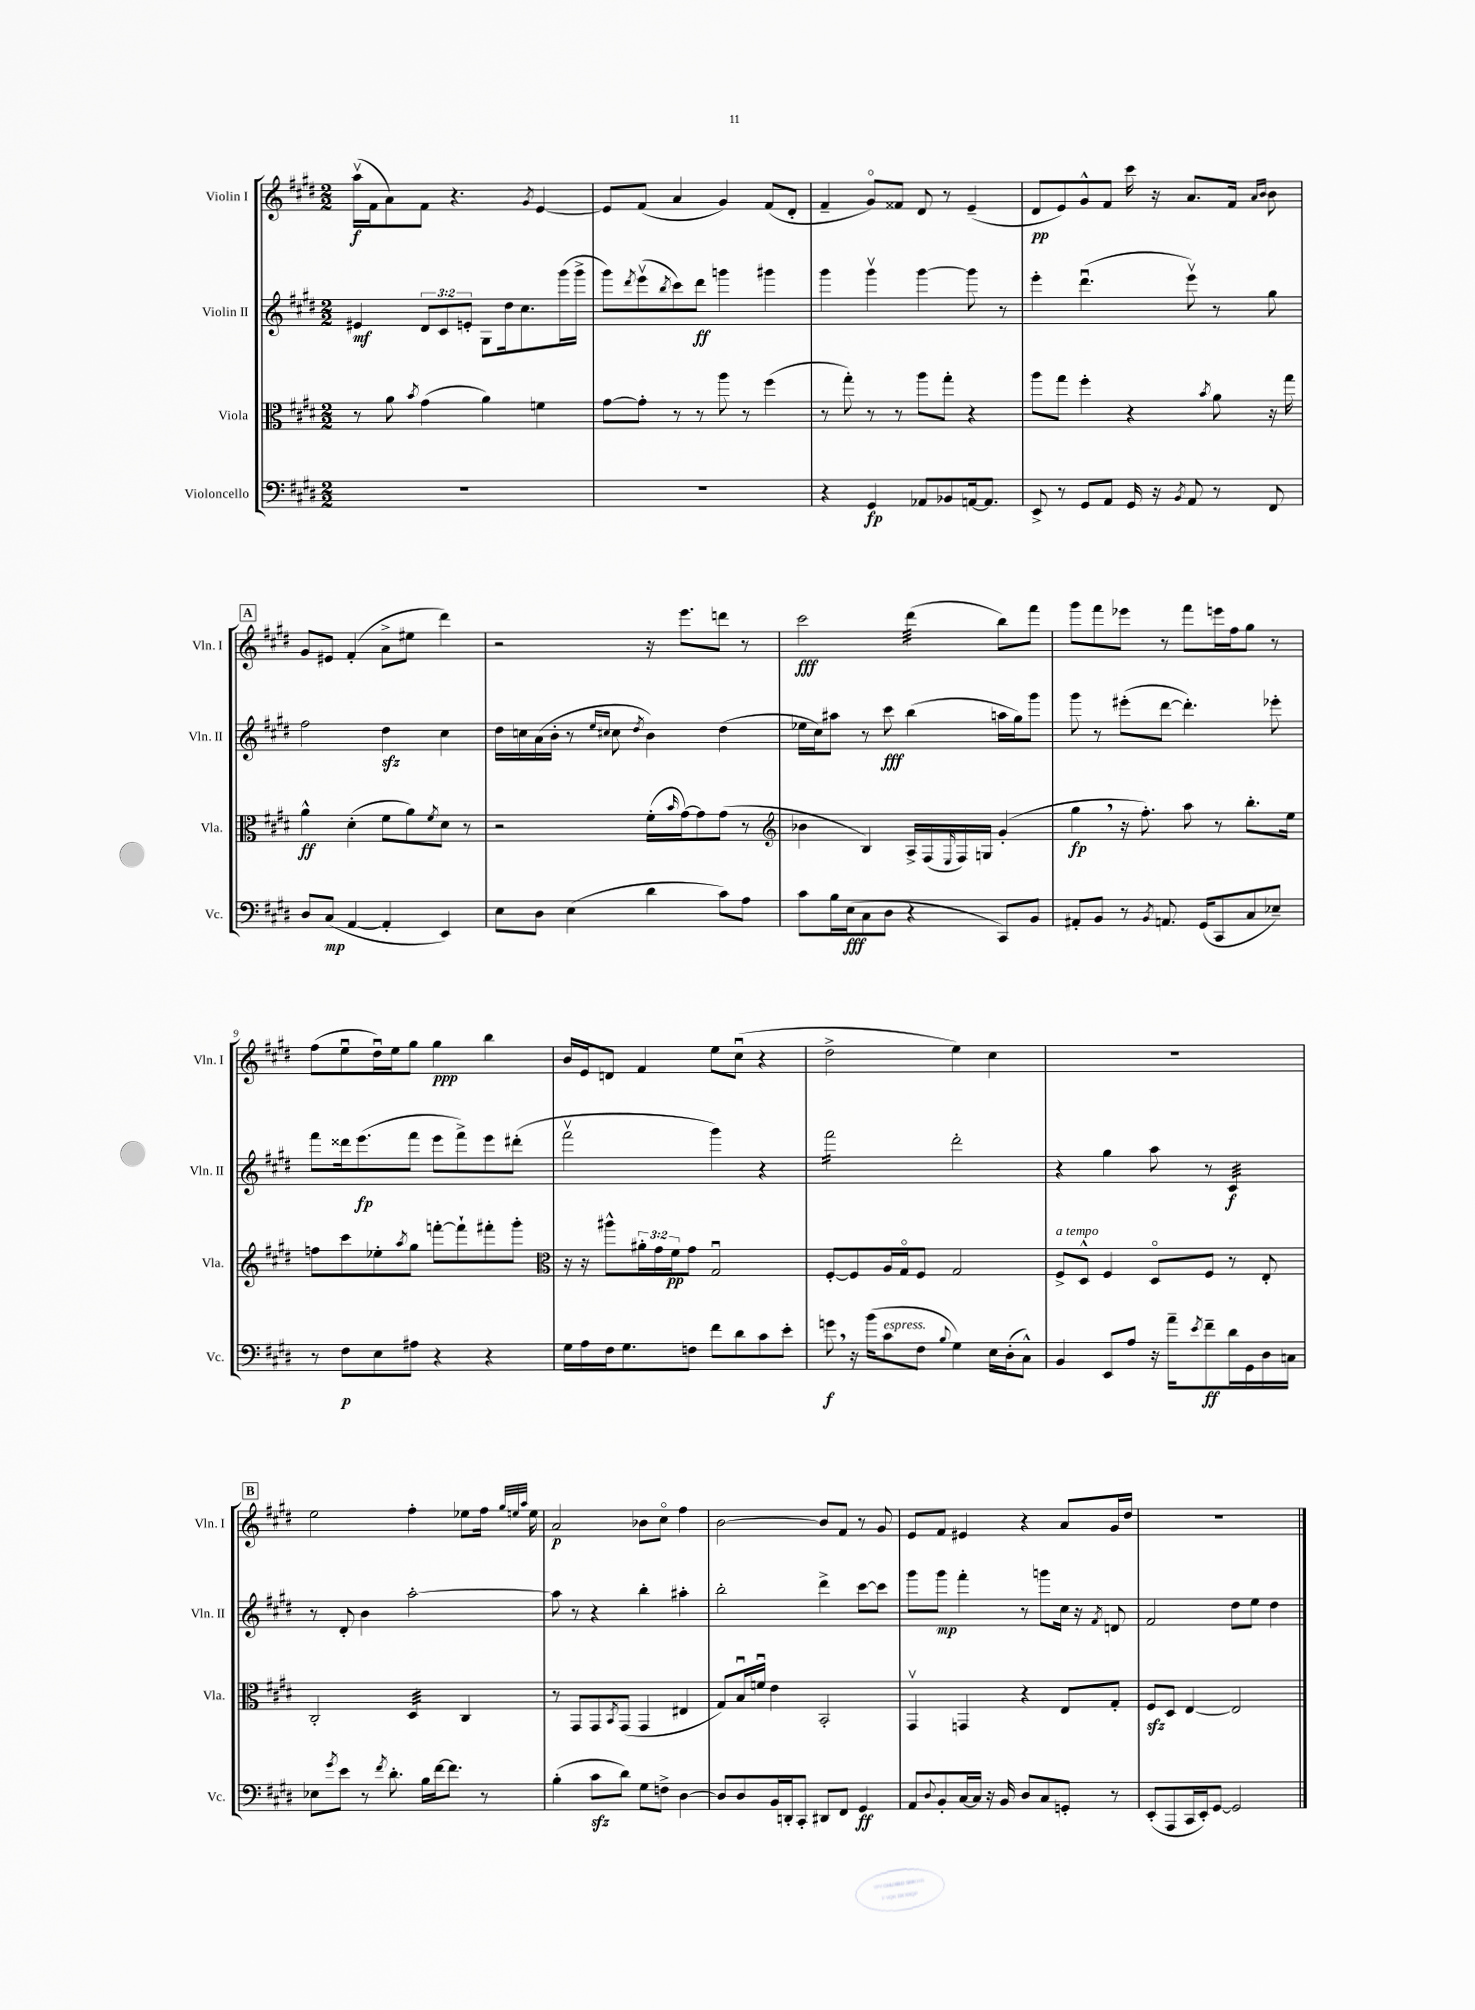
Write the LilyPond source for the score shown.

<<
\new StaffGroup <<
\new Staff = "s0" \with { instrumentName = "Violin I" shortInstrumentName = "Vln. I" } {
    \clef treble \key e \major \numericTimeSignature \time 2/2
    a''16\upbow\f( fis'16 a'8) fis'8 r4. \acciaccatura { gis'8 } e'4~ |
    e'8 fis'8( a'4 gis'4) fis'8( dis'8-. |
    fis'4-- gis'8\flageolet) fisis'8 dis'8 r8 e'4--( |
    dis'8\pp e'8) gis'8-^ fis'8 cis'''16 r16 a'8. fis'16 \grace { a'16 b'16 } b'8 |
    \mark \markup { \box "A" } gis'8 eis'8 fis'4-.( a'8-> eis''8 dis'''4) |
    r2 r16 e'''8. d'''8 r8 |
    cis'''2\fff dis'''4:32( b''8) fis'''8 |
    gis'''8 fis'''8 ees'''8 r8 fis'''8 e'''16 fis''16 gis''8 r8 |
    fis''8( e''8\downbow dis''16\downbow) e''16 gis''8 gis''4\ppp b''4 |
    b'16 e'16 d'8 fis'4 e''8 cis''8\downbow( r4 |
    dis''2-> e''4) cis''4 |
    R1 |
    \mark \markup { \box "B" } e''2 fis''4-. ees''8 fis''16 \grace { gis''32 e''32 a''32 } e''16 |
    a'2\p bes'8 cis''8\flageolet fis''4 |
    b'2~ b'8 fis'8 r8 gis'8 |
    e'8 fis'8 eis'4 r4 a'8 gis'16 dis''16 |
    R1 \bar "|." |
}
\new Staff = "s1" \with { instrumentName = "Violin II" shortInstrumentName = "Vln. II" } {
    \clef treble \key e \major \numericTimeSignature \time 2/2 \override Staff.TupletNumber.text = #tuplet-number::calc-fraction-text
    eis'4\mf \tuplet 3/2 { dis'8 cis'8 e'8-. } gis8 dis''16 cis''8. gis'''16( gis'''16-> |
    gis'''8) \acciaccatura { dis'''8 } e'''8\upbow( \acciaccatura { b''8 } cis'''8) dis'''8\ff g'''4 gis'''4 |
    gis'''4 gis'''4\upbow gis'''4~ gis'''8 r8 |
    e'''4-. dis'''4.\downbow( e'''8\upbow) r8 gis''8 |
    \mark \markup { \box "A" } fis''2 dis''4\sfz cis''4 |
    dis''16 c''16 a'16( b'16-. r8 \grace { e''16 cis''16 } cis''8 \acciaccatura { dis''8 } b'4) dis''4( |
    ees''16 cis''16) ais''8 r8 cis'''8\fff b''4( a''16 gis''16) gis'''8 |
    gis'''8 r8 eis'''8-.( dis'''8~ dis'''4.-.) ees'''8-. |
    fis'''8 disis'''16 e'''8.\fp( fis'''8 e'''8 fis'''8->) e'''8 dis'''8-.( |
    fis'''2\upbow gis'''4) r4 |
    fis'''2:16 dis'''2-. |
    r4 gis''4 a''8 r8 cis'4:32\f |
    \mark \markup { \box "B" } r8 dis'8-. b'4 a''2~-. |
    a''8 r8 r4 b''4-. ais''4-. |
    b''2-. dis'''4-> cis'''8~ cis'''8 |
    gis'''8 gis'''8\mp fis'''4-. r8 g'''8 cis''16 r16 \acciaccatura { fis'8 } d'8 |
    fis'2 dis''8 e''8 dis''4 \bar "|." |
}
\new Staff = "s2" \with { instrumentName = "Viola" shortInstrumentName = "Vla." } {
    \clef alto \key e \major \numericTimeSignature \time 2/2 \override Staff.TupletNumber.text = #tuplet-number::calc-fraction-text
    r8 a'8 \acciaccatura { b'8 } gis'4( a'4) f'4 |
    gis'8~ gis'8-. r8 r8 a''8 r8 fis''4( |
    r8 gis''8-.) r8 r8 a''8 gis''8-. r4 |
    a''8 gis''8 fis''4-. r4 \acciaccatura { b'8 } a'8 r16 gis''16 |
    \mark \markup { \box "A" } a'4-^\ff dis'4-.( fis'8 a'8) \acciaccatura { fis'8 } dis'8 r8 |
    r2 fis'16-.( \grace { b'16 } gis'16~) gis'8 gis'8( r8 |
    \clef treble bes'4 b4) a16-> fis16( \grace { e16 } fis16) g16 gis'4-.( |
    gis''4\fp \breathe r16 fis''8.-.) a''8 r8 b''8.-. e''16 |
    f''8 cis'''8 ees''8-. \acciaccatura { a''8 } gis''8 f'''8~-. f'''8-! fis'''8-. gis'''8-. |
    \clef alto r16 r16 ais''8-^ \tuplet 3/2 { ais'16-. gis'16 fis'16\pp } gis'8 gis2\downbow |
    fis8~-. fis8 a16 gis16\flageolet fis8 gis2 |
    fis8->^\markup { \italic "a tempo" } dis8-^ fis4 dis8\flageolet fis8 r8 e8-. |
    \mark \markup { \box "B" } cis2-. dis4:32 cis4 |
    r8 gis,8 gis,8 \acciaccatura { b,8 } gis,8( gis,4 eis4 |
    gis8) b16\downbow f'16\downbow e'4 b,2-. |
    gis,4\upbow g,4 r4 e8 gis8-. |
    fis8\sfz dis8 e4~ e2 \bar "|." |
}
\new Staff = "s3" \with { instrumentName = "Violoncello" shortInstrumentName = "Vc." } {
    \clef bass \key e \major \numericTimeSignature \time 2/2
    R1 |
    R1 |
    r4 gis,4\fp aes,8 bes,8 a,16~ a,8. |
    e,8-> r8 gis,8 a,8 gis,16 r16 \acciaccatura { b,8 } a,8 r8 fis,8 |
    \mark \markup { \box "A" } dis8 cis8\mp( a,4~ a,4-. e,4) |
    e8 dis8 e4( dis'4 cis'8) a8 |
    cis'8 b16 e16\fff( cis8 dis8 r4 cis,8) b,8 |
    ais,8-. b,8 r8 \acciaccatura { b,8 } a,8. gis,16( cis,8 cis8 ees8--) |
    r8 fis8\p e8 ais8 r4 r4 |
    gis16 a16 fis16 gis8. f8 fis'8 dis'8 cis'8 e'8-. |
    g'8\f \breathe r16 b'16( cis'8^\markup { \italic "espress." } fis8 \appoggiatura { b8 } gis4) e16 dis16-.( cis8-^) |
    b,4 e,8 a8 r16 a'16-- \acciaccatura { e'8 } fis'8--\ff dis'16 gis,16 dis16 c16 |
    \mark \markup { \box "B" } ees8 \acciaccatura { gis'8 } e'8 r8 \acciaccatura { fis'8 } dis'8.-. b16 fis'16~ fis'8. r8 |
    b4-.( cis'8\sfz dis'8) gis8 f8-> dis4~ |
    dis8 dis8 b,16 d,16-. cis,8-. dis,8 fis,8 gis,4\ff |
    a,8 \appoggiatura { dis8 } b,8-. cis16~ cis16 r16 b,16 dis8 cis8 g,8-. r8 |
    e,8-.( a,,8 cis,16 e,16-.) gis,8~ gis,2 \bar "|." |
}
>>
>>
